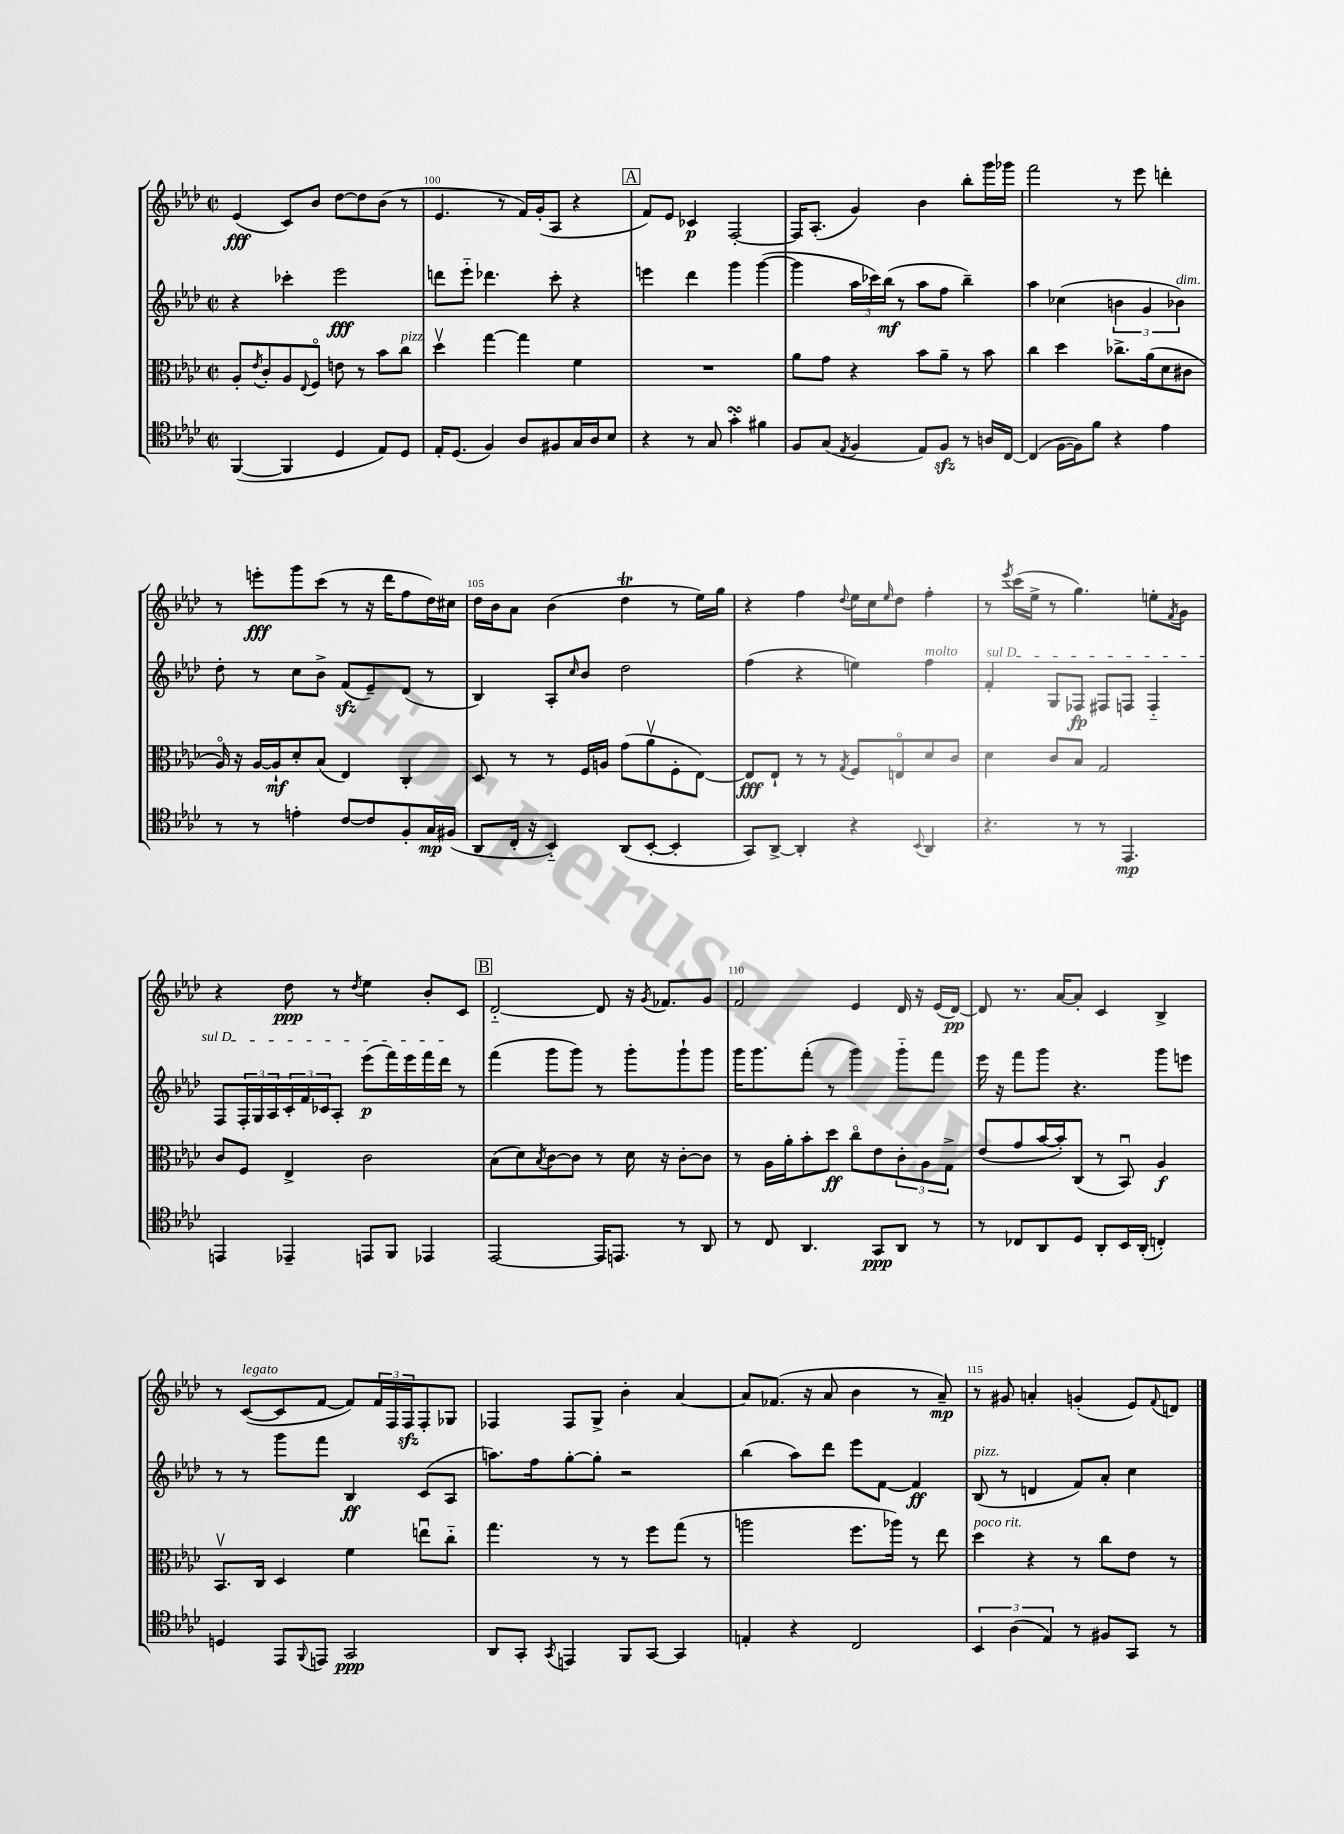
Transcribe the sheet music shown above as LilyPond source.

<<
\new StaffGroup <<
\new Staff = "s0" {
    \clef treble \key aes \major \defaultTimeSignature \time 2/2
    ees'4\fff( c'8) bes'8 des''8~ des''8 bes'8( r8 |
    ees'4. r8 f'16) g'16-.( aes8 r4 |
    \mark \markup { \box "A" } f'8) ees'8 ces'4\p f2~-. |
    f16 aes8.-.( g'4) bes'4 bes''8-. g'''16 ges'''16 |
    f'''2 r8 ees'''8 d'''4-. |
    r8 e'''8-.\fff g'''8 c'''8( r8 r16 des'''16 f''8 des''16) cis''16 |
    des''16 bes'16 aes'8 bes'4( des''4\trill r8 ees''16) g''16 |
    r4 f''4 \appoggiatura { des''8 } ees''16 c''16 \grace { ees''16 } des''8 f''4-. |
    r8 \acciaccatura { ees'''8 } c'''16( ees''16-> r8 g''4.) e''8-. \acciaccatura { f'8 } g'8 |
    r4 des''8\ppp r8 \acciaccatura { des''8 } ees''4 bes'8-. c'8 |
    \mark \markup { \box "B" } des'2~-_ des'8 r16 \acciaccatura { g'8 } fes'8. g'8 |
    f'2 ees'4 des'16 r16 ees'16( des'16~\pp) |
    des'8 r8. aes'16~ aes'8-. c'4 bes4-> |
    r8 c'8~^\markup { \italic "legato" }( c'8 f'8~ f'8) \tuplet 3/2 { f'16 f16 f16\sfz } f8-. ges8 |
    fes4 fes8 g8-> bes'4-. aes'4~ |
    aes'8 fes'8.( r16 aes'8 bes'4 r8 aes'8--\mp) |
    r8 gis'8 a'4-. g'4-.( ees'8) \appoggiatura { f'8 } d'8 \bar "|." |
}
\new Staff = "s1" {
    \clef treble \key aes \major \defaultTimeSignature \time 2/2
    r4 ces'''4-. ees'''2\fff |
    d'''8 ees'''8-_ des'''4. c'''8-. r4 |
    \mark \markup { \box "A" } e'''4 des'''4 g'''4 g'''4~( |
    g'''4 \tuplet 3/2 { aes''16 ces'''16) bes''16\mf( } r8 aes''8 f''8 bes''4--) |
    aes''4 ces''4( \tuplet 3/2 { b'4 g'4 bes'4^\markup { \italic "dim." }) } |
    des''8-. r8 c''8 bes'8-> f'8\sfz( ees'8--) des'8( r8 |
    bes4) aes8-. \grace { c''16 } bes'8 des''2 |
    f''4( r4 e''4) f''4^\markup { \italic "molto" } |
    \once \override TextSpanner.bound-details.left.text = \markup { \italic "sul D" } f'4-.\startTextSpan g8 fes8\fp fis8 f8 f4-_ |
    f8 \tuplet 3/2 { f16-. g16 aes16 } \tuplet 3/2 { c'16-. f'16 ces'16 } aes8-. ees'''8\p( f'''16) ees'''16 f'''16 des'''16\stopTextSpan r8 |
    \mark \markup { \box "B" } f'''4( g'''8 g'''8) r8 g'''8-. g'''8-! g'''8 |
    g'''16 g'''8. f'''8-.( r8 g'''4) g'''8-_ f'''8 |
    ees'''16 r16 f'''8 g'''8 r4. g'''8 e'''8 |
    r8 r8 g'''8 f'''8 bes4\ff c'8( aes8 |
    a''8.) f''16 g''8~-. g''8-. r2 |
    bes''4( aes''8) des'''8 ees'''8 f'8~ f'4\ff |
    bes8^\markup { \italic "pizz." }( r8 d'4 f'8) aes'8-. c''4 \bar "|." |
}
\new Staff = "s2" {
    \clef alto \key aes \major \defaultTimeSignature \time 2/2
    aes8-. \acciaccatura { ees'8 } c'8-. aes8 \appoggiatura { ees8 } f8\flageolet e'8 r8 bes'8 c''8^\markup { \italic "pizz." } |
    des''4\upbow g''4~ g''4 f'4 |
    \mark \markup { \box "A" } R1 |
    aes'8 g'8 r4 bes'8 aes'8-- r8 bes'8 |
    c''4 des''4 ces''8.-> aes'16( des'8 cis'8 |
    aes16\flageolet) r16 aes16~ aes16-!\mf des'8-. bes8( ees4) c4-. |
    des8 r8 r8 f16 a16 g'8( aes'8\upbow f8-. ees8~) |
    ees8\fff ees8-! r8 r8 \acciaccatura { g8 } f8 e8\flageolet des'8 c'8 |
    des'4 c'8 bes8 g2 |
    c'8 f8 ees4-> c'2 |
    \mark \markup { \box "B" } bes8( des'8) \acciaccatura { bes8 } c'8~ c'8 r8 des'16 r16 c'8~-. c'8 |
    r8 aes16 aes'16-. bes'8-. des''8\ff c''8\flageolet ees'8 \tuplet 3/2 { c'8-. aes8 g8-> } |
    ees'8( g'8 bes'16~ bes'16-.) c8( r8 bes,8\downbow) aes4\f |
    bes,8.\upbow c16 des4 f'4 e''8\downbow c''8-_ |
    g''4. r8 r8 f''8 g''8( r8 |
    a''2 f''8. aes''16) r8 ees''8 |
    des''4^\markup { \italic "poco rit." } r4 r8 c''8 ees'8 r8 \bar "|." |
}
\new Staff = "s3" {
    \clef tenor \key aes \major \defaultTimeSignature \time 2/2
    f,4~( f,4 des4 ees8) des8 |
    ees16-. des8.( f4) aes8 fis8 g16 aes16 bes8 |
    \mark \markup { \box "A" } r4 r8 g8 g'4-.\turn fis'4 |
    f8 g8( \acciaccatura { ees8 } f4 ees8) f8\sfz r8 a16 c16~ |
    c4( f16~ f16) f'8 r4 ees'4 |
    r8 r8 e'4-. c'8~ c'8 f8-. g16\mp fis16( |
    aes,8 c16-. r16 bes,4-_) aes,8( bes,8~-. bes,4-. |
    g,8) aes,8~-> aes,4-. r4 \appoggiatura { bes,8 } aes,4 |
    r4. r8 r8 ees,4.\mp |
    e,4 ees,4-- e,8 f,8 ees,4 |
    \mark \markup { \box "B" } ees,2~ ees,16 e,8. r8 aes,8 |
    r8 c8 aes,4. g,8\ppp aes,8 r8 |
    r8 ces8 aes,8 des8 aes,8-. bes,16 aes,16-.( c4-.) |
    d4 ees,8 \appoggiatura { f,8 } e,8 g,2\ppp |
    aes,8 g,8-. \acciaccatura { g,8 } e,4 f,8 g,8~ g,4 |
    e4-. r4 c2 |
    \tuplet 3/2 { bes,4 aes4( ees4) } r8 fis8 g,8 r8 \bar "|." |
}
>>
>>
\layout { \context { \Score currentBarNumber = #99 \override BarNumber.break-visibility = ##(#f #t #t) barNumberVisibility = #(every-nth-bar-number-visible 5) } }
